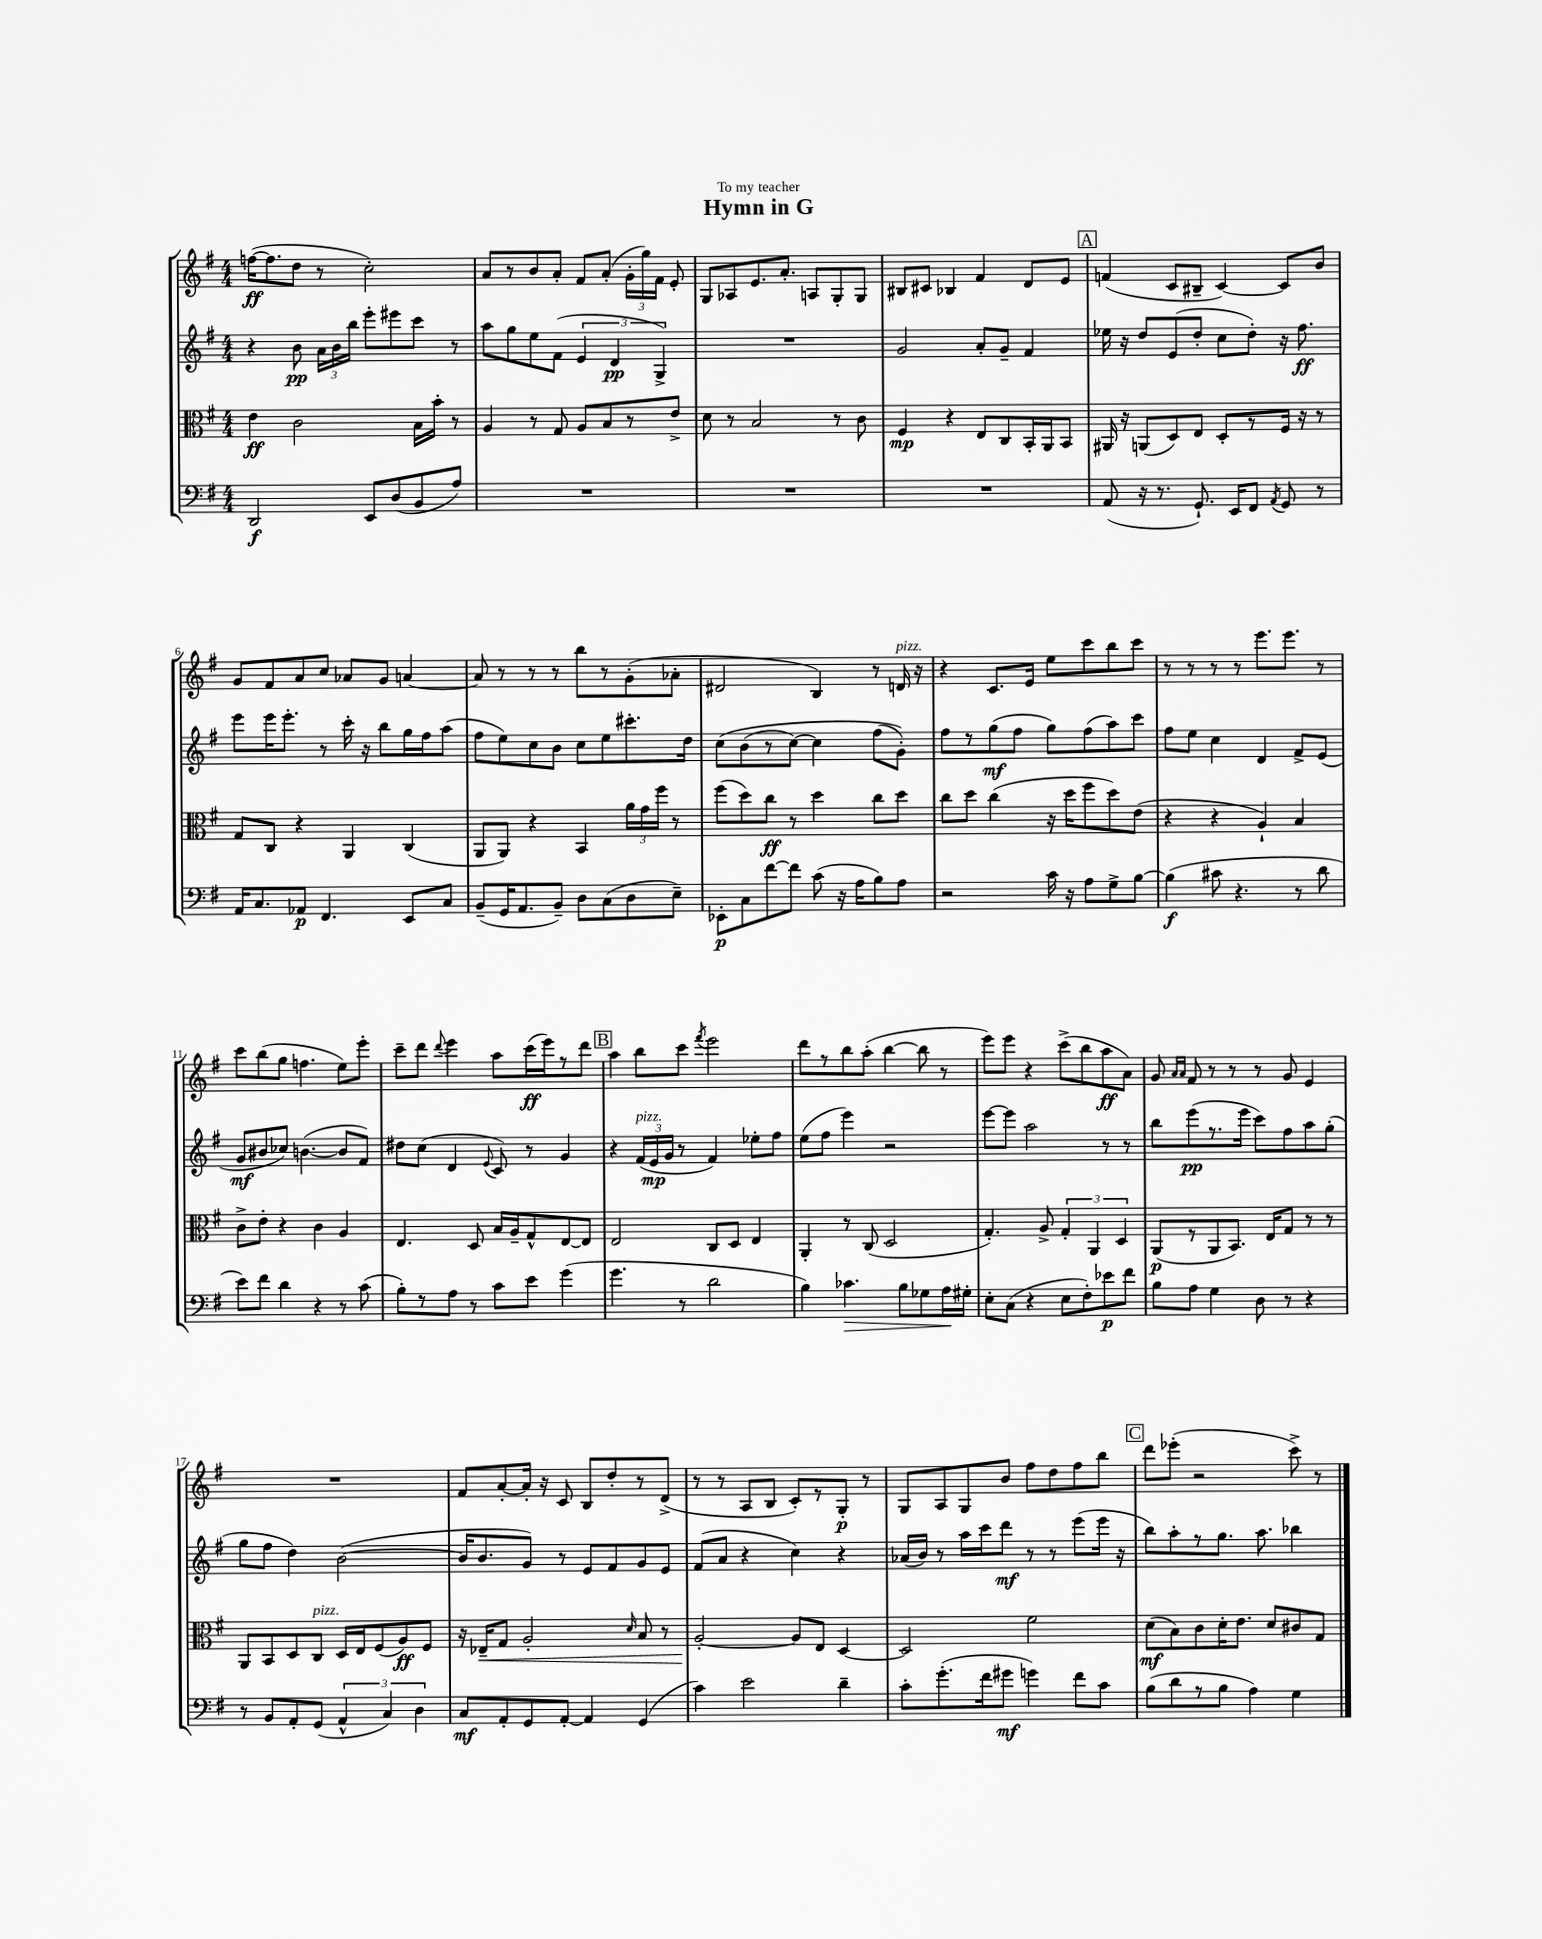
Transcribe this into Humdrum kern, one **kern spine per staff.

**kern	**kern	**kern	**kern
*staff4	*staff3	*staff2	*staff1
*clefF4	*clefC3	*clefG2	*clefG2
*k[f#]	*k[f#]	*k[f#]	*k[f#]
*M4/4	*M4/4	*M4/4	*M4/4
2DD	4e	4r	([16ff
.	.	.	8.ff]
.	2c	8b	8dd
.	.	24a	8r
.	.	24b	.
.	.	24bb	.
8EE	.	8eee'	2cc')
(8D	.	8eee#	.
8BB	16B	8ccc	.
.	16b'	.	.
8A)	8r	8r	.
=	=	=	=
1r	4A	8aa	8a
.	.	8gg	8r
.	8r	8ee	8b
.	8G	(8f#	8a'
.	8A	6e	8f#
.	8B	.	(8a'
.	.	6d	.
.	8r	.	24g'
.	.	.	24gg)
.	.	6G^)	24f#
.	8e^	.	8e'
=	=	=	=
1r	8d	1r	8G
.	8r	.	8A-
.	2B	.	8.e
.	.	.	8.a'
.	.	.	8A
.	8r	.	8G'
.	8c	.	8G
=	=	=	=
1r	4F#	2g	8B#
.	.	.	8c#
.	4r	.	4B-
.	8E	8a'	4f#
.	8C	8g~	.
.	16BB'	4f#	8d
.	16AA	.	.
.	8BB	.	8e
=	=	=	=
(8AA	16AA#	16ee-	(4f
.	16r	16r	.
16r	(8AA	8dd	.
8.r	.	.	.
.	8D)	(8e	8c
8.GG`)	8E	8dd'	8B#~
.	8D'	8cc	[4c)
16EE	.	.	.
8FF#	8r	8dd')	.
8qAA	.	.	.
8GG	16F#	16r	8c]
.	16r	8.ff#	.
8r	8r	.	8b
=	=	=	=
16AA	8G	8eee	8g
8.C	.	.	.
.	8C	16eee	8f#
.	.	8.eee'	.
8AA-	4r	.	8a
4.FF#	.	8r	8cc
.	4AA	16ccc'	8a-
.	.	16r	.
.	.	8bb	8g
8EE	(4C	16gg	[4a
.	.	16ff#	.
8C	.	(8aa	.
=	=	=	=
(8BB~	8AA	8ff#	8a]
16GG	8AA)	8ee)	8r
8.AA	.	.	.
.	4r	8cc	8r
8BB~)	.	8b	8r
8D	4BB	8cc	8bb
(8C	.	8ee	8r
8D	24a	8.ccc#'	(8g'
.	24g	.	.
.	24ff#	.	.
8E~)	8r	.	8a-'
.	.	16dd	.
=	=	=	=
8EE-'	(8ff#	&(8cc	2d#
8C	8dd)	(8b	.
[8f#	8cc	8r	.
8f#]	8r	[8cc)	.
(8c	4dd	4cc]	4B)
16r	.	.	.
16A	.	.	.
8B)	8cc	(8ff#	8r
8A	8dd	8g')&)	16d
.	.	.	16r
=	=	=	=
2r	8cc	8ff#	4r
.	8dd	8r	.
.	(4cc	(8gg	8.c
.	.	8ff#	.
.	.	.	16e
16c	16r	8gg)	8ee
16r	16dd	.	.
8A	8ff#	(8ff#	8ccc
8G^	8dd)	8aa)	8bb
[8B	(8e	8ccc	8ccc
=	=	=	=
(4B]	4r	8ff#	8r
.	.	8ee	8r
8c#	4r	4cc	8r
4.r	.	.	8r
.	4A`)	4d	8.eee
.	.	.	8.eee
8r	4B	8f#^	.
8d	.	(8e	8r
=	=	=	=
8e)	8c^	8g	8ccc
8f#	8e'	8b#	(8bb
4d	4r	8cc-)	8gg
.	.	([4.b	4.ff
4r	4c	.	.
8r	4A	8b]	8ee)
(8c	.	8f#)	8eee'
=	=	=	=
8B')	4.E	8dd#	8ccc~
8r	.	(8cc	8ddd
.	.	.	8qqddd
8A	.	4d	4eee
8r	8D	.	.
.	.	8qqe	.
8c	16B	8c)	8aa
.	16A~	.	.
8e	8G^^	8r	(16ccc
.	.	.	16eee)
(4g	[8E	4g	8r
.	8E]	.	8ddd
=	=	=	=
4.g	2E	4r	4aa
.	.	(24f#	8bb
.	.	24e	.
.	.	24g	.
8r	.	8r	8ccc
.	.	.	8qfff#
2d	8C	4f#)	2eee
.	8D	.	.
.	4E	8ee-'	.
.	.	8ff#	.
=	=	=	=
4B)	4AA'	(8ee	8ddd
.	.	8ff#	8r
4.c-	8r	4eee)	8bb
.	(8C	.	(8aa'
.	2D	2r	[4bb
8B	.	.	.
8G-	.	.	8bb]
16A	.	.	8r
16G#'	.	.	.
=	=	=	=
8E'	4.G')	[8eee	8eee)
(8C	.	8eee]	8eee
4r	.	2aa	4r
.	8A^	.	.
8E	6G'	.	(8ccc^
8F#')	.	.	8bb
.	6AA	.	.
8e-	.	8r	8aa
.	6D	.	.
8f#	.	8r	8a)
=	=	=	=
8B	(8AA	8bb	8g
.	.	.	16qqa
.	.	.	16qqa
8A	8r	(8eee	8f#
4G	8AA	8.r	8r
.	8.BB)	.	8r
.	.	16eee	.
8D	.	8ccc)	8r
.	16E	.	.
8r	8G	8ff#	8g
4r	8r	8aa	4e
.	8r	(8gg'	.
=	=	=	=
8r	8AA	8gg	1r
8BB	8BB	8ff#	.
8AA'	8D	4dd)	.
(8GG	8C	.	.
6AA^^	16D	([2b	.
.	16E	.	.
.	(8F#	.	.
6C)	.	.	.
.	8A)	.	.
6D	.	.	.
.	8F#	.	.
=	=	=	=
8C	16r	16b]	8f#
.	16E-~	8.b	.
8AA'	8G	.	[8a'
8GG	2A'	8g)	16a']
.	.	.	16r
[8AA'	.	8r	8c
4AA]	.	8e	8B
.	.	8f#	8dd'
.	16qqd	.	.
(4GG	8B	8g	8r
.	8r	8e	(8d^
=	=	=	=
4c)	[2A'	(8f#	8r
.	.	8a	8r
2e	.	4r	8A
.	.	.	8B
.	8A]	4cc)	8c')
.	8E	.	8r
4d~	[4D	4r	8G'
.	.	.	8r
=	=	=	=
8c'	2D]	(16a-	8G
.	.	16b)	.
(8.g'	.	8r	8A
.	.	16aa	8G
16f#	.	16ccc	.
8g#	.	8ddd	8b
4g)	2f#	8r	8ff#
.	.	8r	8dd
8f#	.	(8eee	8ff#
8c	.	16eee	8bb
.	.	16r	.
=	=	=	=
(8B	(8d	8bb)	8ddd
8d	8B)	8aa'	(8eee-'
8r	8c	8r	2r
8B	16d'	8.gg	.
.	8.e	.	.
4A)	.	.	.
.	.	8.aa	.
.	8d	.	.
4G	8c#	4bb-	8ccc^)
.	8G	.	8r
==	==	==	==
*-	*-	*-	*-
